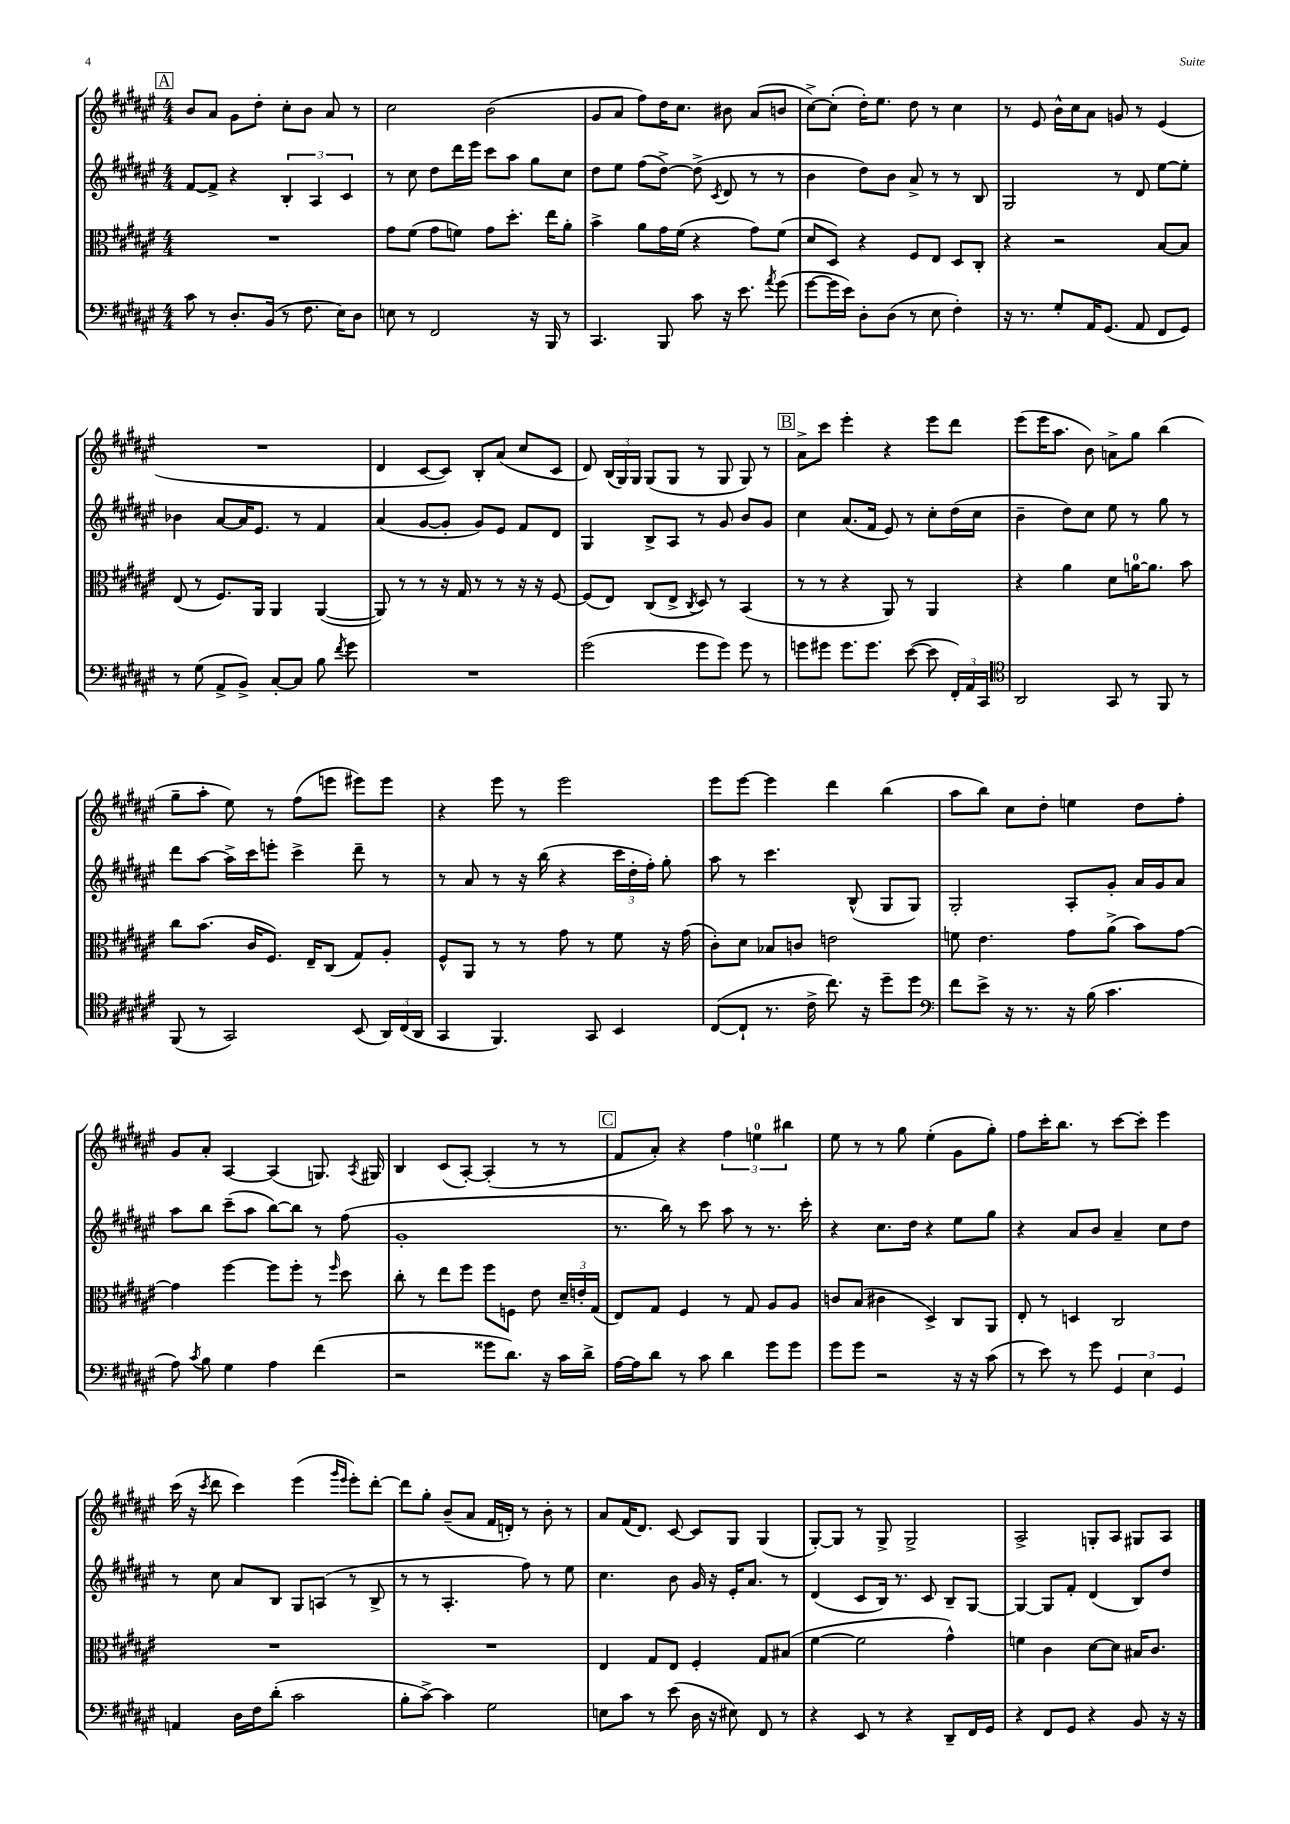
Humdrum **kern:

**kern	**kern	**kern	**kern
*staff4	*staff3	*staff2	*staff1
*clefF4	*clefC3	*clefG2	*clefG2
*k[f#c#g#d#a#e#]	*k[f#c#g#d#a#e#]	*k[f#c#g#d#a#e#]	*k[f#c#g#d#a#e#]
*M4/4	*M4/4	*M4/4	*M4/4
8c#\	1r	[8f#/L	8b/L
8r	.	8f#^/]J	8a#/J
8.D#'/L	.	4r	8g#\L
.	.	.	8dd#'\J
(16BB/Jk	.	.	.
8r	.	6B'/	8cc#'\L
8.F#\	.	.	8b\J
.	.	6A#/	.
.	.	.	8a#/
16E#\LK)	.	.	.
.	.	6c#/	.
8D#\J	.	.	8r
=	=	=	=
8E\	8g#\L	8r	2cc#\
8r	(8f#\J	8cc#\	.
2FF#/	8g#\L	8dd#\L	.
.	8f\J)	16ddd#\L	.
.	.	16eee#\JJ	.
.	8g#\L	8ccc#\L	(2b\
.	8.dd#'\J	8aa#\J	.
16r	.	8gg#\L	.
16BBB/	16ee#\LK	.	.
8r	8a#'\J	8cc#\J	.
=	=	=	=
4.CC#/	4b^\	8dd#\L	8g#/L
.	.	8ee#\J	8a#/J
.	8a#\L	(8ff#\L	8ff#\L)
8BBB/	16g#\L	[8dd#^\J)	16dd#\K
.	(16f#\JJ	.	8.cc#\J
8c#\	4r	(8dd#^\]	.
.	.	8qc#/	.
16r	.	8d#/	8b#\
8.e#\	.	.	.
.	8g#\L)	8r	(8a#/L
8qa#/	.	.	.
(8g#\	(8f#\J	8r	8b/J
=	=	=	=
[8g#\L	8d#/L	4b\	[8cc#^\L)
16g#\]L	8D#/J)	.	(8cc#'\]J
16e#\JJ)	.	.	.
8D#'\L	4r	8dd#\L)	16dd#'\LK)
.	.	.	8.ee#\J
(8D#\J	.	8b\J	.
8r	8F#/L	8a#^/	8dd#\
8E#\	8E#/J	8r	8r
4F#'\)	8D#/L	8r	4cc#\
.	8C#'/J	8B/	.
=	=	=	=
16r	4r	2G#/	8r
8.r	.	.	.
.	.	.	8e#/
8G#'/L	2r	.	16b^^\LL
.	.	.	16cc#\J
16AA#/K	.	.	8a#\J
(8.GG#/J	.	.	.
.	.	8r	8g/
8AA#/	.	8d#/	8r
8FF#/L	[8B/L	[8ee#\L	(4e#/
8GG#/J)	8B/]J	8ee#'\]J	.
=	=	=	=
8r	(8E#/	4b-\	1r
(8G#\	8r	.	.
8AA#^/L	8.F#/L)	[8a#/L	.
8BB^/J)	.	16a#/]K	.
.	16AA#/Jk	8.e#/J	.
[8C#'/L	4AA#/	.	.
8C#/]J	.	8r	.
8B\	([4AA#/	4f#/	.
8qf#/	.	.	.
8g#\	.	.	.
=	=	=	=
1r	8AA#/])	(4a#/	4d#/
.	8r	.	.
.	8r	[8g#/L	[8c#/L
.	16r	8g#'/]J	8c#/]J)
.	16G#/	.	.
.	8r	8g#/L)	8B'/L
.	8r	8e#/J	(8a#/J
.	16r	8f#/L	8cc#/L
.	16r	.	.
.	[8F#/	8d#/J	8c#/J
=	=	=	=
(2g#\	(8F#/]L	4G#/	8d#/)
.	8E#/J)	.	(24B/LL
.	.	.	24G#/)
.	.	.	24G#/JJ
.	(8C#/L	8B^/L	(8G#/L
.	8E#^/J	8A#/J	8G#/J
.	8qC#/	.	.
8g#\L	8D#/)	8r	8r
8g#\J)	8r	8g#/	8G#/
8g#\	(4BB/	8b/L	8G#/)
8r	.	8g#/J	8r
=	=	=	=
8g\L	8r	4cc#\	8a#^\L
8g#\J	8r	.	8ccc#\J
8.g#\L	4r	(8.a#/L	4eee#'\
8.g#\J	.	16f#/Jk	.
.	8AA#/)	8e#/)	4r
([8e#\	8r	8r	.
8e#\]	4AA#/	8cc#'\L	8eee#\L
24FF#'/LL)	.	(16dd#\L	8ddd#\J
24AA#/	.	.	.
.	.	16cc#\JJ	.
24CC#/JJ	.	.	.
=	=	=	=
*clefC4	*	*	*
2AA#/	4r	4b~\	(8eee#\L
.	.	.	16eee#\K
.	.	.	8.aa#\J
.	4a#\	8dd#\L)	.
.	.	8cc#\J	8b\)
8GG#/	8d#\L	8ee#\	8a^\L
8r	[16a\K	8r	8gg#\J
.	8.a\]J	.	.
8FF#/	.	8gg#\	(4bb\
8r	8b\	8r	.
=	=	=	=
(8FF#/	8cc#\L	8ddd#\L	8gg#~\L
8r	(8.b\J	[8aa#\J	8aa#'\J
2GG#/)	.	16aa#^\]LL	8ee#\)
.	16c#/LK	16ccc#\J	.
.	8.F#/J)	8eee'\J	8r
.	.	4ccc#^\	(8ff#\L
.	16E#~/LK	.	.
.	(8C#/J	.	8eee\J
(8BB/	8G#/L)	8ddd#~\	8eee#\L)
24AA#/LL)	8A#'/J	8r	8eee#\J
(24C#/	.	.	.
24AA#/JJ	.	.	.
=	=	=	=
4GG#/	8F#^^/L	8r	4r
.	8AA#/J	8a#/	.
4.FF#/)	8r	8r	8eee#\
.	8r	16r	8r
.	.	(16bb\	.
.	8g#\	4r	2eee#\
8GG#/	8r	.	.
4BB/	8f#\	24ccc#\LL	.
.	.	24dd#'\	.
.	.	24ff#'\JJ)	.
.	16r	8gg#'\	.
.	(16g#\	.	.
=	=	=	=
([8C#/L	8c#'\L)	8aa#\	8eee#\L
8C#`/]J	8d#\J	8r	[8eee#\J
8.r	8B-/L	4.ccc#\	4eee#\]
.	8c/J	.	.
16c#^\	.	.	.
8.cc#\)	2e\	.	4ddd#\
.	.	(8B^^/	.
16r	.	.	.
8dd#~\L	.	8G#/L	(4bb\
8dd#\J	.	8G#/J)	.
=	=	=	=
*clefF4	*	*	*
8f#\L	8f\	2G#'/	8aa#\L
8e#^\J	4.e#\	.	8bb\J)
16r	.	.	8cc#\L
8.r	.	.	.
.	.	.	8dd#'\J
16r	8g#\L	8A#'/L	4ee\
(16B\	.	.	.
4.c#\	(8a#^\J	8g#'/J	.
.	8b\L)	16a#/LL	8dd#\L
.	.	16g#/J	.
.	[8g#\J	8a#/J	8ff#'\J
=	=	=	=
8A#\)	4g#\]	8aa#\L	8g#/L
8qc#/	.	.	.
8B\	.	8bb\J	8a#'/J
4G#\	[4ff#\	(8ccc#~\L	[4A#/
.	.	8aa#\J	.
4A#\	8ff#\]L	[8bb\L)	(4A#/]
.	8ff#'\J	8bb\]J	.
(4f#\	8r	8r	8.G/)
.	16qqff#/	.	.
.	8dd#\	(8ff#\	.
.	.	.	8qA#/
.	.	.	16G#/
=	=	=	=
2r	8cc#'\	1g#'	4B/
.	8r	.	.
.	8ee#\L	.	(8c#/L
.	8ff#\J	.	[8A#'/J)
8g##\L	8ff#\L	.	(4A#'/]
8.d#\J)	8F\J	.	.
.	8e#\	.	8r
16r	.	.	.
16c#\LL	24d#~/LL	.	8r
.	24e'/	.	.
16d#^\JJ	.	.	.
.	(24G#/JJ	.	.
=	=	=	=
[16A#\LL	8E#/L)	8.r	8f#/L
16A#\]J	.	.	.
8d#\J	8G#/J	.	8a#'/J)
.	.	16bb\)	.
8r	4F#/	8r	4r
8c#\	.	8ccc#\	.
4d#\	8r	8aa#\	6ff#\
.	8G#/	8r	.
.	.	.	6ee\
8g#\L	8A#/L	8.r	.
.	.	.	6bb#\
8g#\J	8A#/J	.	.
.	.	16ccc#'\	.
=	=	=	=
8g#\L	8c/L	4r	8ee#\
8g#\J	(8B/J	.	8r
2r	4c#\	8.cc#\L	8r
.	.	.	8gg#\
.	.	16dd#\Jk	.
.	4D#^/)	4r	(4ee#'\
16r	8C#/L	8ee#\L	8g#\L
16r	.	.	.
(8c#\	8AA#/J	8gg#\J	8gg#'\J)
=	=	=	=
8r	8E#'/	4r	8ff#\L
8e#\)	8r	.	16ccc#'\K
.	.	.	8.bb\J
8r	4D/	8a#/L	.
8g#\	.	8b/J	8r
6GG#/	2C#/	4a#~/	[8ccc#\L
.	.	.	8ccc#'\]J
6E#\	.	.	.
.	.	8cc#\L	4eee#\
6GG#/	.	.	.
.	.	8dd#\J	.
=	=	=	=
4AA/	1r	8r	(16ccc#\
.	.	.	16r
.	.	.	8qccc#/
.	.	8cc#\	8ddd#\
16D#\LL	.	8a#/L	4ccc#\)
16F#\J	.	.	.
(8d#'\J	.	8B/J	.
2c#\	.	8G#/L	(4eee#\
.	.	(8A/J	.
.	.	.	16qqggg#/LL
.	.	.	16qqeee#/JJ
.	.	8r	8eee#'\L)
.	.	8B^/	[8ddd#'\J
=	=	=	=
8B'\L	1r	8r	8ddd#\]L
[8c#^\J)	.	8r	8gg#'\J
4c#\]	.	4.A#'/	(8b~/L
.	.	.	8a#/J
2G#\	.	.	16f#/LL
.	.	.	16d'/JJ)
.	.	8ff#\)	8r
.	.	8r	8b'\
.	.	8ee#\	8r
=	=	=	=
8E\L	4E#/	4.cc#\	8a#/L
8c#\J	.	.	(16f#/K
.	.	.	8.d#/J)
8r	8G#/L	.	.
(8e#\	8E#/J	8b\	[8c#/
16D#\	4F#'/	16g#/	8c#/]L
16r	.	16r	.
8E#\)	.	16e#'/LK	8G#/J
.	.	8.a#/J	.
8FF#/	8G#/L	.	(4G#/
8r	(8B#/J	8r	.
=	=	=	=
4r	[4f#\	(4d#/	[8G#'/L)
.	.	.	8G#/]J
8EE#/	2f#\]	8c#/L	8r
8r	.	16B/Jk)	8G#^/
.	.	8.r	.
4r	.	.	2G#^/
.	.	8c#/	.
8DD#~/L	4g#^^\)	8B~/L	.
16FF#/L	.	[8G#/J	.
16GG#/JJ	.	.	.
=	=	=	=
4r	4f\	4G#/_	2A#^/
8FF#/L	4c#\	8G#/]L	.
8GG#/J	.	8f#'/J	.
4r	[8d#\L	(4d#/	8G'/L
.	8d#\]J	.	8A#/J
8BB/	16B#/LK	8B/L)	8G#/L
.	8.c#/J	.	.
16r	.	8dd#/J	8A#/J
16r	.	.	.
==	==	==	==
*-	*-	*-	*-
